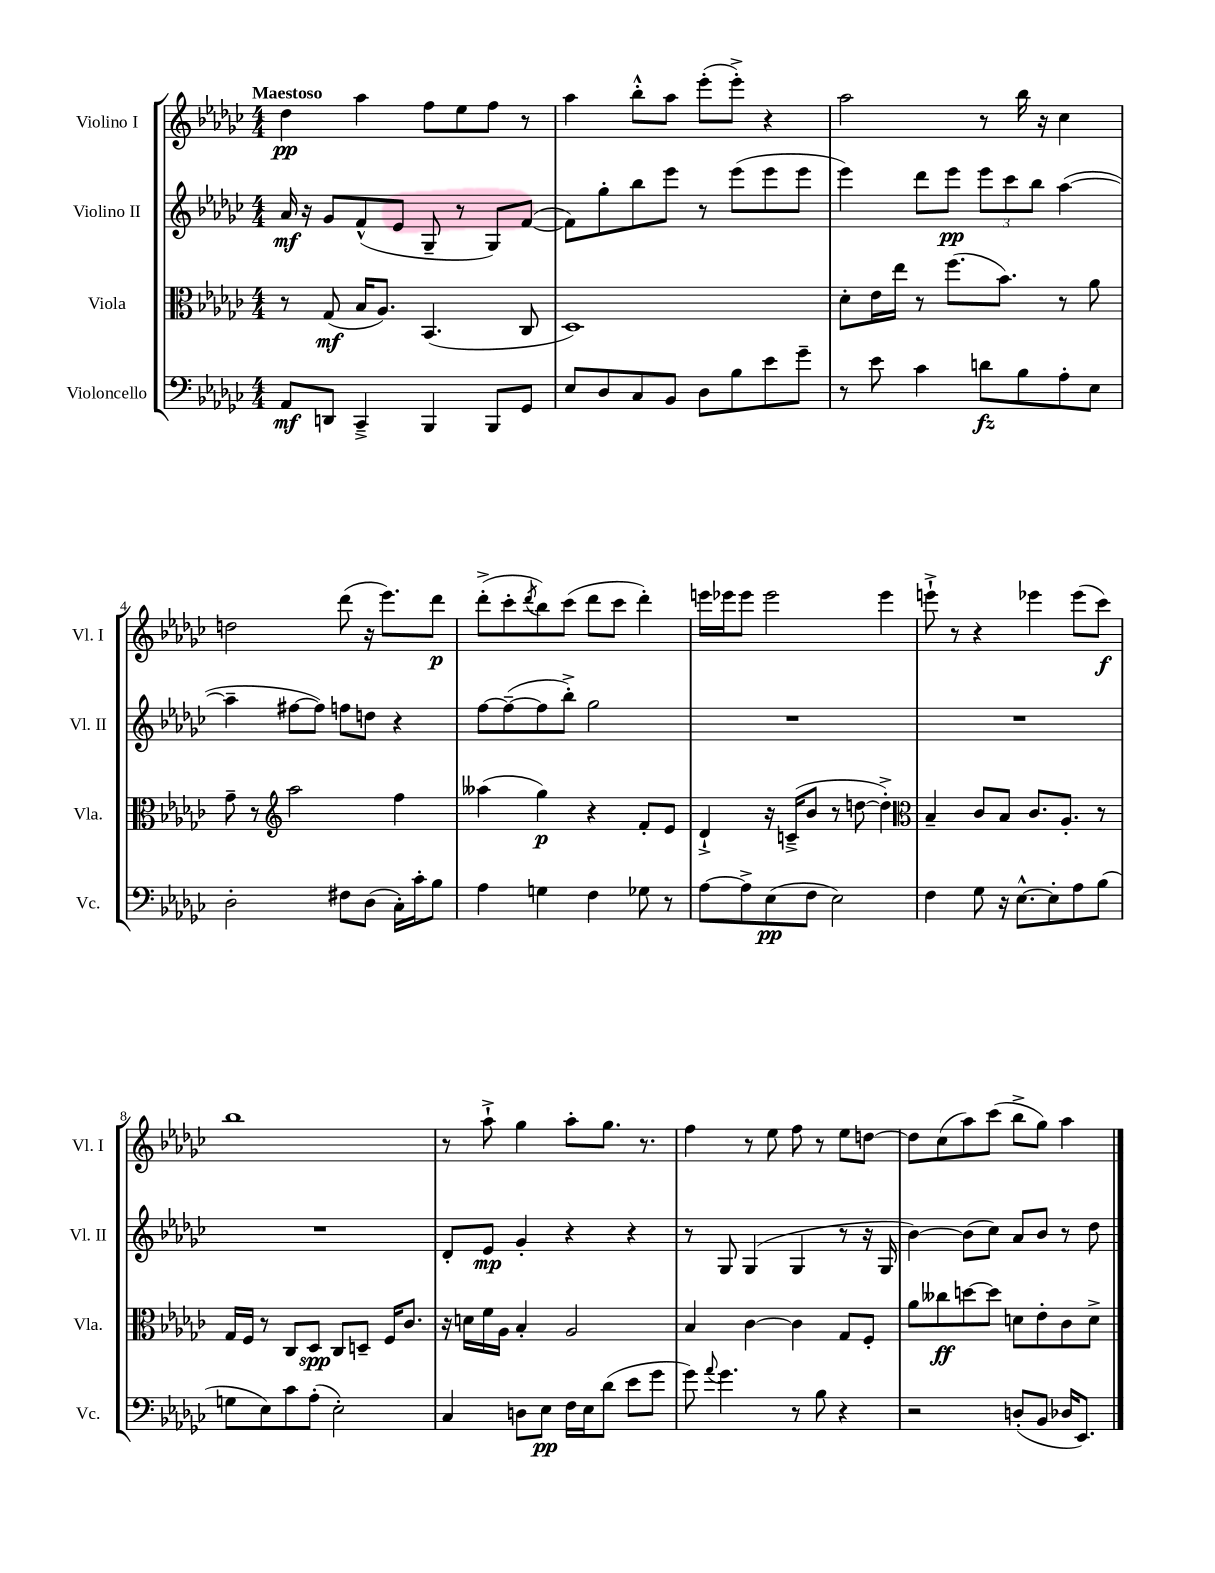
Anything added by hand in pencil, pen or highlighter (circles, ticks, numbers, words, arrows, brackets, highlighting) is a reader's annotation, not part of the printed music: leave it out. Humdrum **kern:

**kern	**dynam	**kern	**dynam	**kern	**dynam	**kern	**dynam
*part4	*part4	*part3	*part3	*part2	*part2	*part1	*part1
*staff4	*staff4	*staff3	*staff3	*staff2	*staff2	*staff1	*staff1
*I"Violoncello	*	*I"Viola	*	*I"Violino II	*	*I"Violino I	*
*I'Vc.	*	*I'Vla.	*	*I'Vl. II	*	*I'Vl. I	*
*clefF4	*	*clefC3	*	*clefG2	*	*clefG2	*
*k[b-e-a-d-g-c-]	*	*k[b-e-a-d-g-c-]	*	*k[b-e-a-d-g-c-]	*	*k[b-e-a-d-g-c-]	*
*M4/4	*	*M4/4	*	*M4/4	*	*M4/4	*
=1	=1	=1	=1	=1	=1	=1	=1
!	!	!	!	!	!	!LO:TX:a:B:t=Maestoso	!
8AA-/L	mf	8r	.	16a-/	mf	4dd-\	pp
.	.	.	.	16r	.	.	.
8DDn/J	.	(8G-/	mf	8g-/L	.	.	.
4CC-~^/	.	16B-/KL	.	(8f^^/	.	4aa-\	.
.	.	8.A-/J)	.	.	.	.	.
.	.	.	.	8e-/J	.	.	.
4BBB-/	.	(4.BB-/	.	8G-~/	.	8ff\L	.
.	.	.	.	8r	.	8ee-\	.
8BBB-/L	.	.	.	8G-/L)	.	8ff\J	.
8GG-/J	.	8C-/	.	([8f/J	.	8r	.
=2	=2	=2	=2	=2	=2	=2	=2
8E-/L	.	1D-)	.	8f\L])	.	4aa-\	.
8D-/	.	.	.	8gg-'\	.	.	.
8C-/	.	.	.	8bb-\	.	8bb-'^^\L	.
8BB-/J	.	.	.	8eee-\J	.	8aa-\J	.
8D-\L	.	.	.	8r	.	(8eee-'\L	.
8B-\	.	.	.	(8eee-\L	.	8eee-'^\J)	.
8e-\	.	.	.	8eee-\	.	4r	.
8g-~\J	.	.	.	8eee-\J	.	.	.
=3	=3	=3	=3	=3	=3	=3	=3
8r	.	8d-'\L	.	4eee-\)	.	2aa-\	.
8e-\	.	16e-\L	.	.	.	.	.
.	.	16ee-\JJ	.	.	.	.	.
4c-\	.	8r	.	8ddd-\L	.	.	.
.	.	(8.ff\L	.	8eee-\J	pp	.	.
8dn\L	fz	.	.	12eee-\L	.	8r	.
.	.	8.b-\J)	.	.	.	.	.
.	.	.	.	12ccc-\	.	.	.
8B-\	.	.	.	.	.	16bb-\	.
.	.	.	.	12bb-\J	.	.	.
.	.	.	.	.	.	16r	.
8A-'\	.	8r	.	([4aa-\	.	4cc-\	.
8E-\J	.	8a-\	.	.	.	.	.
!!LO:LB:g=z
=4	=4	=4	=4	=4	=4	=4	=4
2D-'\	.	8g-~\	.	4aa-~\]	.	2ddn\	.
.	.	8r	.	.	.	.	.
*	*	*clefG2	*	*	*	*	*
.	.	2aa-\	.	[8ff#X\L	.	.	.
.	.	.	.	8ff#\J])	.	.	.
8F#X\L	.	.	.	8ffn\L	.	(8ddd-\	.
(8D-\J	.	.	.	8ddn\J	.	16r	.
.	.	.	.	.	.	8.eee-\L)	.
16C-'\LL)	.	4ff\	.	4r	.	.	.
16c-'\J	.	.	.	.	.	.	.
8B-\J	.	.	.	.	.	8ddd-\J	p
=5	=5	=5	=5	=5	=5	=5	=5
4A-\	.	(4aa--X\	.	[8ff\L	.	(8ddd-'^\L	.
.	.	.	.	(8ff~\_	.	8ccc-'\	.
.	.	.	.	.	.	8qddd-/	.
4Gn\	.	4gg-\)	p	8ff\]	.	8bb-\)	.
.	.	.	.	8bb-'^\J)	.	(8ccc-\J	.
4F\	.	4r	.	2gg-\	.	8ddd-\L	.
.	.	.	.	.	.	8ccc-\J	.
8G-X\	.	8f'/L	.	.	.	4ddd-'\)	.
8r	.	8e-/J	.	.	.	.	.
=6	=6	=6	=6	=6	=6	=6	=6
[8A-\L	.	4d-`^/	.	1r	.	16eeen\LL	.
.	.	.	.	.	.	16eee-X\J	.
8A-^\]	.	.	.	.	.	8eee-\J	.
(8E-\	pp	16r	.	.	.	2eee-\	.
.	.	(16cn~^/KL	.	.	.	.	.
8F\J	.	8b-/J	.	.	.	.	.
2E-\)	.	8r	.	.	.	.	.
.	.	[8ddn\	.	.	.	.	.
.	.	4dd'^\])	.	.	.	4eee-\	.
=7	=7	=7	=7	=7	=7	=7	=7
*	*	*clefC3	*	*	*	*	*
4F\	.	4B-~/	.	1r	.	8eeen`^\	.
.	.	.	.	.	.	8r	.
8G-\	.	8c-/L	.	.	.	4r	.
16r	.	8B-/J	.	.	.	.	.
[8.E-^^\L	.	.	.	.	.	.	.
.	.	8.c-/L	.	.	.	4eee-X\	.
8E-'\]	.	.	.	.	.	.	.
.	.	8.A-'/J	.	.	.	.	.
8A-\	.	.	.	.	.	(8eee-\L	.
(8B-\J	.	8r	.	.	.	8ccc-\J)	f
!!LO:LB:g=z
=8	=8	=8	=8	=8	=8	=8	=8
8Gn\L	.	16G-/LL	.	1r	.	1bb-	.
.	.	16F/JJ	.	.	.	.	.
8E-\)	.	8r	.	.	.	.	.
8c-\	.	8C-/L	.	.	.	.	.
(8A-'\J	.	8D-/J	spp	.	.	.	.
2E-'\)	.	8C-/L	.	.	.	.	.
.	.	8Dn~/J	.	.	.	.	.
.	.	16F/KL	.	.	.	.	.
.	.	8.c-/J	.	.	.	.	.
=9	=9	=9	=9	=9	=9	=9	=9
4C-/	.	16r	.	8d-'/L	.	8r	.
.	.	16dn\LL	.	.	.	.	.
.	.	16f\	.	8e-/J	mp	8aa-`^\	.
.	.	16A-\JJ	.	.	.	.	.
8Dn\L	.	4B-'/	.	4g-'/	.	4gg-\	.
8E-\J	pp	.	.	.	.	.	.
16F\LL	.	2A-/	.	4r	.	8aa-'\L	.
16E-\J	.	.	.	.	.	.	.
(8d-\J	.	.	.	.	.	8.gg-\J	.
8e-\L	.	.	.	4r	.	.	.
.	.	.	.	.	.	8.r	.
8g-\J	.	.	.	.	.	.	.
=10	=10	=10	=10	=10	=10	=10	=10
8g-\)	.	4B-/	.	8r	.	4ff\	.
8qqa-/	.	.	.	.	.	.	.
4.g-\	.	.	.	8G-/	.	.	.
.	.	[4c-\	.	(4G-/	.	8r	.
.	.	.	.	.	.	8ee-\	.
8r	.	4c-\]	.	4G-/	.	8ff\	.
8B-\	.	.	.	.	.	8r	.
4r	.	8G-/L	.	8r	.	8ee-\L	.
.	.	8F'/J	.	16r	.	[8ddn\J	.
.	.	.	.	16G-/	.	.	.
=11	=11	=11	=11	=11	=11	=11	=11
2r	.	8a-\L	.	[4b-\)	.	8dd\L]	.
.	.	8cc--X\	ff	.	.	(8cc-\	.
.	.	[8ddn\	.	(8b-\L]	.	8aa-\)	.
.	.	8dd\J]	.	8cc-\J)	.	(8ccc-\J	.
(8Dn'/L	.	8dn\L	.	8a-/L	.	8bb-^\L	.
8BB-/J	.	8e-'\	.	8b-/J	.	8gg-\J)	.
16D-X/KL	.	8c-\	.	8r	.	4aa-\	.
8.EE-/J)	.	.	.	.	.	.	.
.	.	8d^\J	.	8dd-\	.	.	.
==	==	==	==	==	==	==	==
*-	*-	*-	*-	*-	*-	*-	*-
